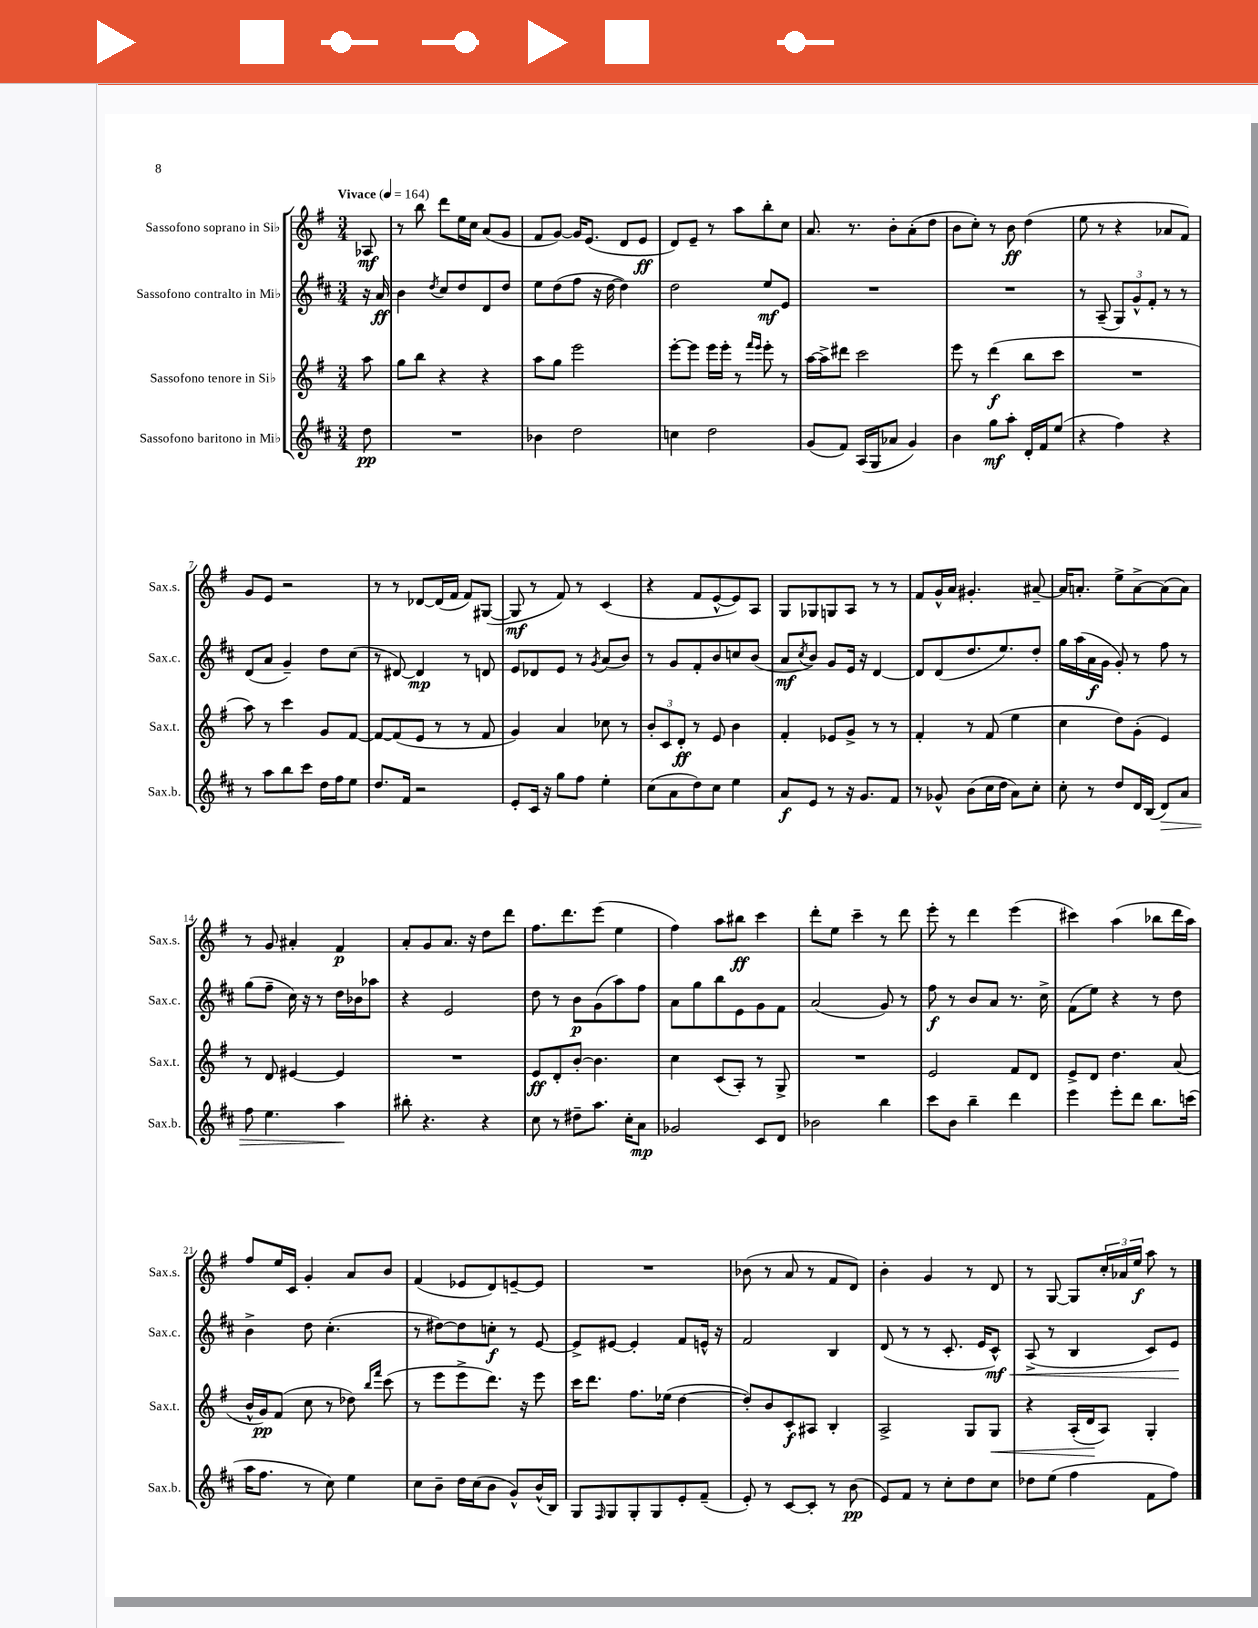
<<
\new StaffGroup <<
\new Staff = "s0" \with { instrumentName = "Sassofono soprano in Sib" shortInstrumentName = "Sax.s." } {
    \clef treble \key g \major \numericTimeSignature \time 3/4 \partial 8 \tempo "Vivace" 4 = 164
    aes8\mf |
    r8 b''8 d'''8 e''16 c''16 a'8( g'8 |
    fis'8 g'8~) g'16 e'8.( d'8 e'8\ff |
    d'8) e'8-- r8 a''8 b''8-. c''8 |
    a'8. r8. b'8-. a'8-.( d''8 |
    b'8 c''8-.) r8 b'8\ff d''4( |
    e''8 r8 r4 aes'8 fis'8) |
    g'8 e'8 r2 |
    r8 r8 des'8~ des'16( fis'16 fis'8) gis8~( |
    gis8\mf r8 fis'8) r8 c'4( |
    r4 fis'8 e'8~-^ e'8) a8 |
    g8 ges8 g8 a8 r8 r8 |
    fis'8 g'16-^ a'16 gis'4.-. ais'8~-- |
    ais'16 a'8.-. e''8-> a'8~-> a'8( a'8) |
    r8 g'8 ais'4-. fis'4\p |
    a'8-. g'8 a'8. r16 d''8 d'''8 |
    fis''8. d'''8. e'''8( e''4 |
    fis''4) a''8 bis''8\ff c'''4 |
    d'''8-. e''8 c'''4-- r8 d'''8 |
    e'''8-. r8 d'''4 e'''4( |
    cis'''4) a''4( bes''8 d'''16 a''16) |
    fis''8 e''16 c'16 g'4-. a'8 b'8 |
    fis'4( ees'8 d'8) e'8~-- e'8 |
    R2. |
    bes'8( r8 a'8 r8 fis'8 d'8) |
    b'4-. g'4 r8 d'8 |
    r8 g8~ g8 \tuplet 3/2 { c''16-. aes'16 e''16\f } a''8 r8 \bar "|." |
}
\new Staff = "s1" \with { instrumentName = "Sassofono contralto in Mib" shortInstrumentName = "Sax.c." } {
    \clef treble \key d \major \numericTimeSignature \time 3/4 \partial 8
    r16 a'16\ff |
    b'4 \acciaccatura { d''8 } cis''8 d''8 d'8 d''8 |
    e''8 d''8( fis''8 r16 d''16~ d''4) |
    d''2 e''8\mf e'8 |
    R2. |
    R2. |
    r8 a8--( \tuplet 3/2 { g8) g'8-^ fis'8-. } r8 r8 |
    d'8( a'8 g'4--) d''8 cis''8( |
    r8 dis'8~) dis'4\mp r8 d'8 |
    e'8 des'8 e'8 r8 \acciaccatura { g'8 } a'8( b'8) |
    r8 g'8 fis'8-. b'8 c''8 b'8( |
    a'8\mf \acciaccatura { cis''8 } b'8) g'8 e'16 r16 d'4~ |
    d'8 d'8( d''8. e''8.) d''8-. |
    g''16 a''16( a'16\f g'16 g'8-.) r8 fis''8 r8 |
    g''8( fis''8-- cis''16) r16 r8 d''16 bes'16 aes''8 |
    r4 e'2 |
    d''8 r8 b'8\p g'8( a''8) fis''8 |
    a'8 g''8 b''8 e'8 g'8 fis'8 |
    a'2( g'8) r8 |
    fis''8\f r8 b'8 a'8 r8. cis''16-> |
    fis'8( e''8) r4 r8 d''8 |
    b'4-> d''8 cis''4.-.( |
    r8 dis''8~) dis''8 c''8-.\f r8 e'8~ |
    e'8-> eis'8~ eis'4-. fis'8 e'16-^ r16 |
    fis'2 b4 |
    d'8( r8 r8 cis'8.-. e'16 cis'8-^\mf\<) |
    a8->( r8 b4 cis'8) e'8\! \bar "|." |
}
\new Staff = "s2" \with { instrumentName = "Sassofono tenore in Sib" shortInstrumentName = "Sax.t." } {
    \clef treble \key g \major \numericTimeSignature \time 3/4 \partial 8
    a''8 |
    g''8 b''8 r4 r4 |
    a''8 g''8 e'''2 |
    e'''8~-. e'''8 e'''16 e'''16-. r8 \grace { fis'''16 e'''16 } e'''8-. r8 |
    a''16~ a''16-> dis'''8 c'''2 |
    e'''8 r8 d'''4\f( b''8 c'''8 |
    R2. |
    a''8) r8 c'''4 g'8 fis'8~ |
    fis'8~ fis'8( e'8 r8 r8 fis'8 |
    g'4) a'4 ces''8 r8 |
    \tuplet 3/2 { b'8-. c'8 d'8-.\ff } r8 e'8 b'4 |
    fis'4-. ees'8 g'8-> r8 r8 |
    fis'4-. r8 fis'8( e''4 |
    c''4 d''8) g'8-.( e'4) |
    r8 d'8 eis'4~ eis'4 |
    R2. |
    e'8\ff d'8-. b'8~-. b'4. |
    c''4 c'8( a8-.) r8 g8-> |
    R2. |
    e'2 fis'8 d'8 |
    e'8-> d'8 d''4. a'8( |
    b'16-^ g'16\pp) fis'8( c''8 r8 des''8) \grace { b''16 fis'''16 } c'''8( |
    r8 e'''8 e'''8-> d'''8.) r16 e'''8 |
    c'''16 d'''8. fis''8. ees''16( d''4~ |
    d''8-.) b'8 c'8-.\f ais8 b4-. |
    a2-> g8 g8\< |
    r4 a16-.( d'16\! a8) g4-. \bar "|." |
}
\new Staff = "s3" \with { instrumentName = "Sassofono baritono in Mib" shortInstrumentName = "Sax.b." } {
    \clef treble \key d \major \numericTimeSignature \time 3/4 \partial 8
    d''8\pp |
    R2. |
    bes'4 d''2 |
    c''4 d''2 |
    g'8( fis'8) a16( g16 aes'8 g'4) |
    b'4 g''8\mf a''8-. d'16-. fis'16 e''8( |
    r4 fis''4) r4 |
    r8 a''8 b''8 cis'''8 d''16 fis''16 e''8 |
    d''8. fis'16 r2 |
    e'8-. cis'16 r16 g''8 fis''8 e''4-. |
    cis''8( a'8 d''8) cis''8 e''4 |
    a'8\f e'8 r8 r16 g'8. fis'8 |
    r8 ges'8-^ b'8( cis''16 d''16 a'8) cis''8-. |
    cis''8-. r8 d''8 d'16 b16( d'8\>) a'8 |
    fis''8 e''4. a''4\! |
    bis''8-. r4. r4 |
    cis''8 r8 dis''8-- a''8. cis''16-. a'8\mp |
    ges'2 cis'8 d'8 |
    bes'2 b''4 |
    cis'''8 b'8 b''4-- d'''4 |
    e'''4 e'''8-. d'''8 b''8. c'''16( |
    a''16 fis''8. r8 cis''8) e''4 |
    cis''8 b'8-- d''16 cis''16( b'8 g'8-^) b'16-^( b16) |
    g8 \grace { fis16 } g8 g8-. g8 e'8-. fis'8--( |
    e'8-.) r8 cis'8~ cis'8-. r8 b'8\pp( |
    e'8) fis'8 r8 cis''8-. d''8 cis''8 |
    des''8 e''8( fis''4 fis'8 fis''8) \bar "|." |
}
>>
>>
